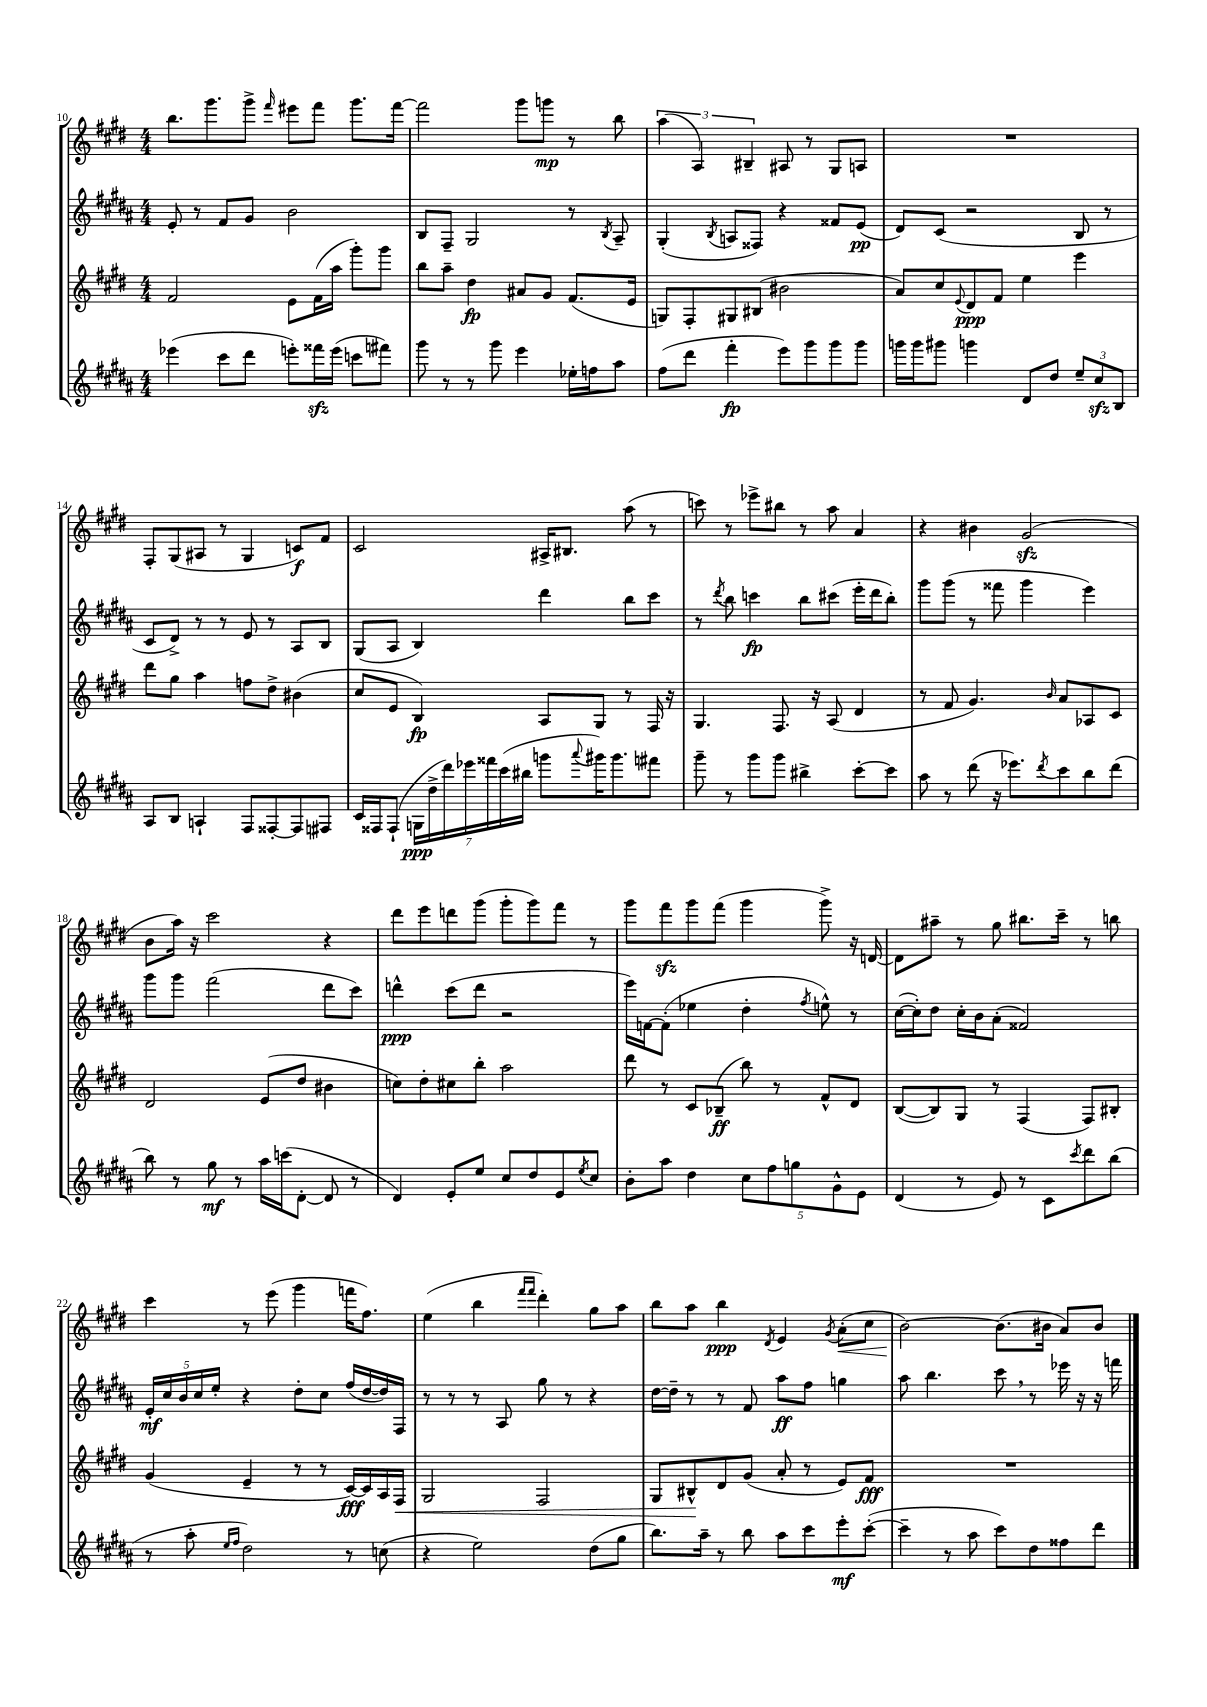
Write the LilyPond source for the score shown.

<<
\new StaffGroup <<
\new Staff = "s0" {
    \clef treble \key e \major \numericTimeSignature \time 4/4
    b''8. gis'''8. gis'''8-> \grace { fis'''16 } eis'''8 fis'''8 gis'''8. fis'''16~ |
    fis'''2 gis'''8 g'''8\mp r8 b''8 |
    \tuplet 3/2 { a''4( a4) bis4-- } ais8 r8 gis8 a8 |
    R1 |
    fis8-. gis8( ais8 r8 gis4 c'8\f) fis'8 |
    cis'2 ais16-> bis8. a''8( r8 |
    c'''8) r8 ees'''8-> bis''8 r8 a''8 a'4 |
    r4 bis'4 gis'2\sfz( |
    b'8 a''16) r16 cis'''2 r4 |
    dis'''8 e'''8 d'''8 gis'''8( gis'''8-. gis'''8) fis'''8 r8 |
    gis'''8 fis'''8\sfz gis'''8 fis'''8( gis'''4 gis'''8->) r16 d'16~ |
    d'8 ais''8-- r8 gis''8 bis''8. cis'''16-- r8 b''8 |
    cis'''4 r8 e'''8( gis'''4 f'''16 fis''8.) |
    e''4( b''4 \grace { fis'''16 fis'''16 } dis'''4-.) gis''8 a''8 |
    b''8 a''8 b''4\ppp \acciaccatura { dis'8 } e'4 \acciaccatura { gis'8 } a'8-.\<( cis''8 |
    b'2~\!) b'8.( bis'16 a'8) bis'8 \bar "|." |
}
\new Staff = "s1" {
    \clef treble \key b \major \numericTimeSignature \time 4/4
    e'8-. r8 fis'8 gis'8 b'2 |
    b8 fis8-- gis2 r8 \acciaccatura { b8 } ais8-- |
    gis4-.( \acciaccatura { b8 } a8 fisis8) r4 fisis'8 e'8\pp( |
    dis'8) cis'8( r2 b8 r8 |
    cis'8 dis'8->) r8 r8 e'8 r8 ais8 b8 |
    gis8( ais8 b4) dis'''4 b''8 cis'''8 |
    r8 \acciaccatura { dis'''8 } b''8 c'''4\fp b''8 cis'''8( e'''16-. dis'''16 b''8-.) |
    gis'''8 gis'''8( r8 fisis'''8 gis'''4 e'''4) |
    gis'''8 gis'''8 fis'''2( dis'''8 cis'''8) |
    d'''4-^\ppp cis'''8( d'''8 r2 |
    e'''16) f'16~ f'8-.( ees''4 dis''4-. \acciaccatura { fis''8 } e''8-^) r8 |
    cis''16~( cis''16-.) dis''8 cis''16-. b'16 ais'8-.( fisis'2) |
    \tuplet 5/4 { e'16-.\mf cis''16 b'16 cis''16 e''16-. } r4 dis''8-. cis''8 fis''16( dis''16~ dis''16) fis16 |
    r8 r8 r8 ais8 gis''8 r8 r4 |
    dis''16~ dis''16-- r8 r8 fis'8 ais''8\ff fis''8 g''4 |
    ais''8 b''4. cis'''8 \breathe r8 ees'''16 r16 r16 f'''16 \bar "|." |
}
\new Staff = "s2" {
    \clef treble \key e \major \numericTimeSignature \time 4/4
    fis'2 e'8 fis'16( a''16 gis'''8-.) gis'''8 |
    b''8 a''8-- dis''4\fp ais'8 gis'8 fis'8.( e'16 |
    g8) fis8-. gis8 bis8( bis'2 |
    a'8) cis''8 \appoggiatura { e'8 } dis'8\ppp fis'8 e''4 e'''4 |
    dis'''8 gis''8 a''4 f''8 dis''8-> bis'4( |
    cis''8 e'8 b4\fp) a8 gis8 r8 fis16 r16 |
    gis4. fis8. r16 a8( dis'4 |
    r8 fis'8 gis'4.) \grace { b'16 } a'8 aes8 cis'8 |
    dis'2 e'8( dis''8 bis'4 |
    c''8) dis''8-. cis''8 b''8-. a''2 |
    dis'''8 r8 cis'8 bes8--\ff( b''8) r8 fis'8-^ dis'8 |
    b8~( b8) gis8 r8 fis4( fis8) bis8-. |
    gis'4( e'4-- r8 r8 cis'16~\fff) cis'16 a16 fis16\< |
    gis2 fis2 |
    gis8 bis8-^\! dis'8 gis'8( a'8-. r8 e'8) fis'8\fff |
    R1 \bar "|." |
}
\new Staff = "s3" {
    \clef treble \key b \major \numericTimeSignature \time 4/4
    ees'''4( cis'''8 dis'''8 e'''8-.) fisis'''16\sfz e'''16( c'''8 fis'''8) |
    gis'''8 r8 r8 gis'''8 e'''4 ees''16-. f''16 ais''8 |
    fis''8( dis'''8 fis'''4-.\fp e'''8) gis'''8 gis'''8 gis'''8 |
    g'''16 g'''16 gis'''8 g'''4 dis'8 dis''8 \tuplet 3/2 { e''8-- cis''8\sfz b8 } |
    ais8 b8 a4-! fis8 fisis8~-. fisis8 fis8 |
    cis'16 fisis16 fisis8-!( \tuplet 7/4 { g16\ppp dis''16-> dis'''16) ees'''16 fisis'''16 cis'''16( bis''16 } g'''8 \appoggiatura { ais'''8 } gis'''16) gis'''8. fis'''8 |
    gis'''8-- r8 gis'''8 gis'''8 bis''4-> cis'''8~-. cis'''8 |
    ais''8 r8 dis'''8( r16 ees'''8.) \acciaccatura { dis'''8 } cis'''8 b''8 dis'''8( |
    b''8) r8 gis''8\mf r8 ais''16 c'''16( dis'8~-. dis'8 r8 |
    dis'4) e'8-. e''8 cis''8 dis''8 e'8 \acciaccatura { e''8 } cis''8 |
    b'8-. ais''8 dis''4 \tuplet 5/4 { cis''8 fis''8 g''8 gis'8-^ e'8 } |
    dis'4( r8 e'8) r8 cis'8 \acciaccatura { cis'''8 } dis'''8 b''8( |
    r8 ais''8-. \grace { e''16 fis''16 } dis''2) r8 c''8( |
    r4 e''2) dis''8( gis''8 |
    b''8.) ais''16-- r8 b''8 ais''8 cis'''8 e'''8-.\mf cis'''8~-.( |
    cis'''4-- r8 ais''8 cis'''8) dis''8 fisis''8 dis'''8 \bar "|." |
}
>>
>>
\layout { \context { \Score currentBarNumber = #10 } }
